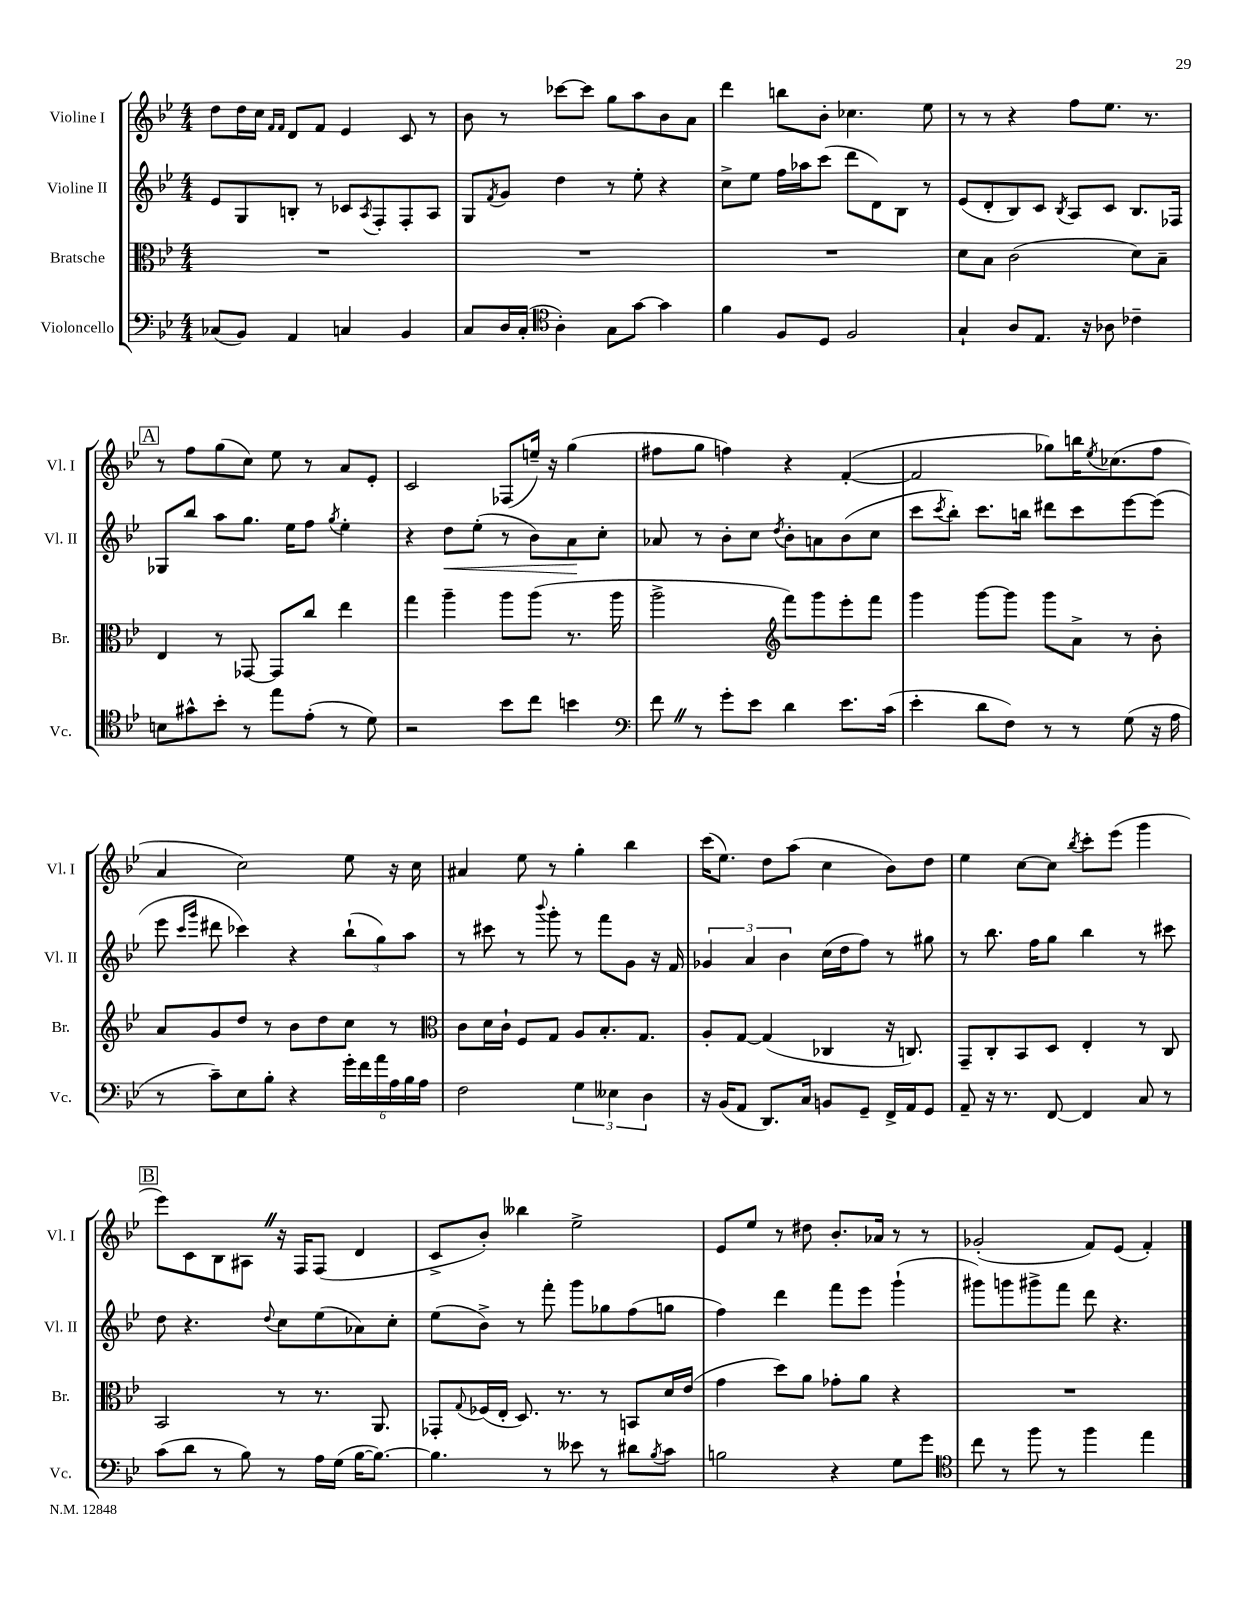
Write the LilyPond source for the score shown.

<<
\new StaffGroup <<
\new Staff = "s0" \with { instrumentName = "Violine I" shortInstrumentName = "Vl. I" } {
    \clef treble \key bes \major \numericTimeSignature \time 4/4
    d''8 d''16 c''16 \grace { f'16 f'16 } d'8 f'8 ees'4 c'8 r8 |
    bes'8 r8 ces'''8~ ces'''8 g''8 a''8 bes'8 a'8 |
    d'''4 b''8 bes'8-. ces''4. ees''8 |
    r8 r8 r4 f''8 ees''8. r8. |
    \mark \markup { \box "A" } r8 f''8 g''8( c''8) ees''8 r8 a'8 ees'8-. |
    c'2 fes8( e''16--) r16 g''4( |
    fis''8 g''8 f''4) r4 f'4~-.( |
    f'2 ges''8) b''16 \acciaccatura { ees''8 } ces''8.( f''8 |
    a'4 c''2) ees''8 r16 c''16 |
    ais'4 ees''8 r8 g''4-. bes''4 |
    c'''16( ees''8.) d''8 a''8( c''4 bes'8) d''8 |
    ees''4 c''8~ c''8 \acciaccatura { bes''8 } c'''8-. ees'''8( g'''4 |
    \mark \markup { \box "B" } ees'''8) c'8 bes8 ais8 \once \override BreathingSign.text = \markup { \musicglyph "scripts.caesura.straight" } \breathe r16 f16 f8( d'4 |
    c'8-> bes'8-.) beses''4 ees''2-> |
    ees'8 ees''8 r8 dis''8 bes'8.-. aes'16 r8 r8 |
    ges'2-.( f'8) ees'8( f'4-.) \bar "|." |
}
\new Staff = "s1" \with { instrumentName = "Violine II" shortInstrumentName = "Vl. II" } {
    \clef treble \key bes \major \numericTimeSignature \time 4/4
    ees'8 g8 b8-. r8 ces'8 \acciaccatura { a8 } f8-. f8-. a8 |
    g8 \acciaccatura { f'8 } g'8 d''4 r8 ees''8-. r4 |
    c''8-> ees''8 f''16 aes''16 c'''8( d'''8 d'8) bes8 r8 |
    ees'8( d'8-. bes8) c'8 \acciaccatura { bes8 } a8 c'8 bes8. fes16 |
    \mark \markup { \box "A" } ges8 bes''8 a''8 g''8. ees''16 f''8 \acciaccatura { g''8 } ees''4-. |
    r4 d''8\< ees''8-.( r8 bes'8) a'8\! c''8-. |
    aes'8 r8 bes'8-. c''8 \acciaccatura { d''8 } bes'8-. a'8 bes'8( c''8 |
    c'''8 \acciaccatura { c'''8 } bes''8-.) c'''8. b''16 dis'''8 c'''8 ees'''8~ ees'''8( |
    ees'''8 \grace { c'''16 g'''16 } dis'''8 ces'''4) r4 \tuplet 3/2 { bes''8-!( g''8) a''8 } |
    r8 cis'''8 r8 \appoggiatura { bes'''8 } g'''8-. r8 f'''8 g'8 r16 f'16 |
    \tuplet 3/2 { ges'4 a'4 bes'4 } c''16( d''16 f''8) r8 gis''8 |
    r8 bes''8. f''16 g''8 bes''4 r8 cis'''8 |
    \mark \markup { \box "B" } d''8 r4. \appoggiatura { d''8 } c''8 ees''8( aes'8) c''8-. |
    ees''8( bes'8->) r8 f'''8-. g'''8 ges''8 f''8( g''8 |
    f''4) d'''4 f'''8 ees'''8 g'''4-!( |
    gis'''8) g'''8 gis'''8-> f'''8 d'''8 r4. \bar "|." |
}
\new Staff = "s2" \with { instrumentName = "Bratsche" shortInstrumentName = "Br." } {
    \clef alto \key bes \major \numericTimeSignature \time 4/4
    R1 |
    R1 |
    R1 |
    d'8 bes8 c'2( d'8) bes8-- |
    \mark \markup { \box "A" } ees4 r8 ges,8~ ges,8 c''8 ees''4 |
    g''4 a''4-- a''8 a''8( r8. a''16 |
    a''2-> \clef treble f'''8) g'''8 ees'''8-. f'''8 |
    g'''4 g'''8~ g'''8 g'''8 a'8-> r8 bes'8-. |
    a'8 g'8 d''8 r8 bes'8 d''8 c''8 r8 |
    \clef alto c'8 d'16 c'16-! f8 g8 a8 bes8.-. g8. |
    a8-. g8~ g4( ces4 r16 c8.) |
    g,8-- c8-. bes,8 d8 ees4-. r8 c8 |
    \mark \markup { \box "B" } bes,2 r8 r8. a,8. |
    ges,8-. \appoggiatura { g8 } fes16( ees16-. d8.) r8. r8 b,8 d'16 ees'16( |
    g'4 d''8) a'8 ges'8-. a'8 r4 |
    R1 \bar "|." |
}
\new Staff = "s3" \with { instrumentName = "Violoncello" shortInstrumentName = "Vc." } {
    \clef bass \key bes \major \numericTimeSignature \time 4/4
    ces8( bes,8) a,4 c4 bes,4 |
    c8 d16 c16-.( \clef tenor a4-.) g8 g'8~ g'4 |
    f'4 f8 d8 f2 |
    g4-! a8 ees8. r16 aes8 ces'4-- |
    \mark \markup { \box "A" } b8 gis'8-^ bes'8-. r8 ees''8 ees'8-.( r8 d'8) |
    r2 bes'8 c''8 b'4 |
    \clef bass f'8 \once \override BreathingSign.text = \markup { \musicglyph "scripts.caesura.straight" } \breathe r8 g'8-. ees'8 d'4 ees'8. c'16( |
    ees'4-. d'8 f8) r8 r8 g8( r16 a16 |
    r8 c'8--) ees8 bes8-. r4 \tuplet 6/4 { g'16-. f'16 a'16 a16 bes16 a16 } |
    f2 \tuplet 3/2 { g4 eeses4 d4 } |
    r16 bes,16( a,8 d,8.) c16 b,8 g,8-- f,16-> a,16 g,8 |
    a,8-- r16 r8. f,8~ f,4 c8 r8 |
    \mark \markup { \box "B" } c'8( d'8 r8 bes8) r8 a16 g16( bes16~ bes8.~) |
    bes4. r8 eeses'8 r8 dis'8 \acciaccatura { bes8 } c'8 |
    b2 r4 g8 g'8 |
    \clef tenor c''8 r8 f''8 r8 f''4 ees''4 \bar "|." |
}
>>
>>
\layout { \context { \Score \remove "Bar_number_engraver" } }
